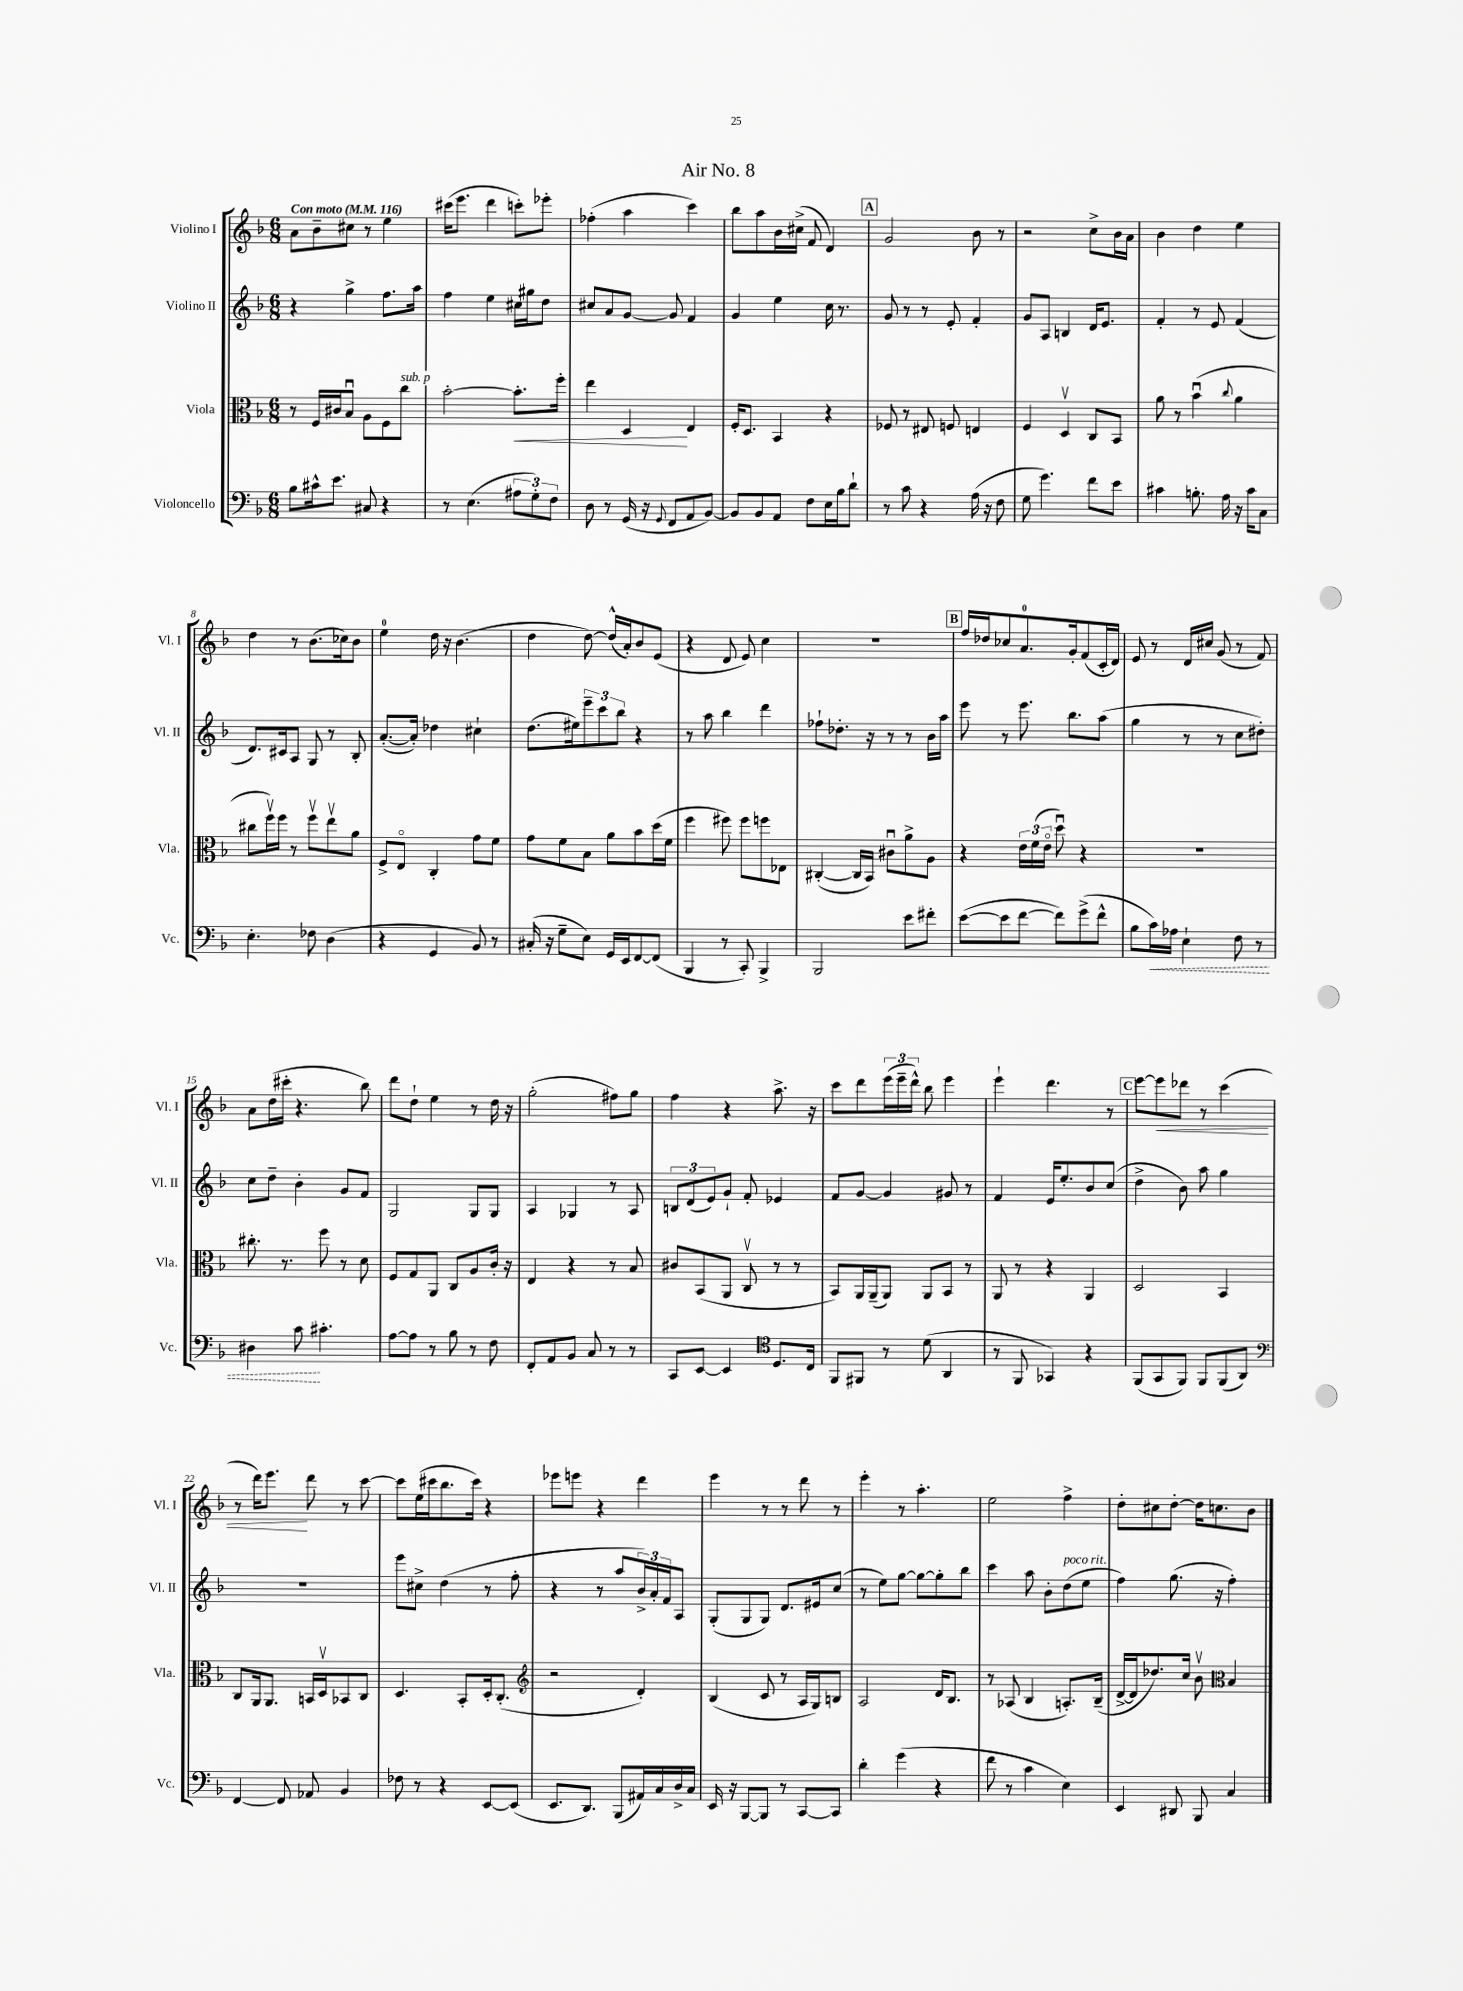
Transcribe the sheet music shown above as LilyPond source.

\header { title = "Air No. 8" }
<<
\new StaffGroup <<
\new Staff = "s0" \with { instrumentName = "Violino I" shortInstrumentName = "Vl. I" } {
    \clef treble \key f \major \numericTimeSignature \time 6/8 \tempo "Con moto" 4 = 116
    a'8 bes'8-- cis''8 r8 e''4 |
    cis'''16( e'''8. d'''4 c'''8-.) ees'''8-. |
    fes''4-.( a''4 c'''4) |
    bes''8 a''8 bes'16 cis''16->( f'8 d'4) |
    \mark \markup { \box "A" } g'2 bes'8 r8 |
    r2 c''8-> bes'16 a'16 |
    bes'4 d''4 e''4 |
    d''4 r8 bes'8.( ces''16) bes'8 |
    e''4-0 d''16 r16 bes'4.( |
    d''4 d''8~) d''16-^( a'16-.) bes'8 e'8( |
    r4 d'8 e'8) c''4 |
    R2. |
    \mark \markup { \box "B" } f''16 des''16 ces''8 a'8.-0 g'16-. f'8( c'16-. d'16) |
    e'8 r8 d'16 cis''16 g'8( r8 f'8) |
    a'8 d''16( cis'''16-. r4. bes''8) |
    d'''8 d''8-! e''4 r8 d''16 r16 |
    g''2-.( fis''8) g''8 |
    f''4 r4 a''8.-> r16 |
    c'''8 d'''8 \tuplet 3/2 { e'''16( e'''16-- d'''16-^) } bes''8 e'''4 |
    e'''4-! d'''4. r8 |
    \mark \markup { \box "C" } e'''8~ e'''8\< des'''8 r8 c'''4( |
    r8 d'''16) e'''8.\! d'''8 r8 c'''8~ |
    c'''8 e''16( cis'''16 bes''8. cis'''16) r4 |
    ees'''8 e'''8 r4 d'''4 |
    e'''4 r8 r8 d'''8 r8 |
    e'''4-. r8 a''4.-. |
    e''2 f''4-> |
    d''8-. cis''8 d''8~-. d''16 c''8. bes'8 \bar "|." |
}
\new Staff = "s1" \with { instrumentName = "Violino II" shortInstrumentName = "Vl. II" } {
    \clef treble \key f \major \numericTimeSignature \time 6/8
    r4 g''4-> f''8. a''16 |
    f''4 e''4 cis''16 gis''16 d''8 |
    cis''8 a'8 g'8~ g'8 f'4 |
    g'4 e''4 c''16 r8. |
    \mark \markup { \box "A" } g'8 r8 r8 e'8-. f'4-. |
    g'8 a8 b4 d'16 e'8. |
    f'4-. r8 e'8 f'4( |
    d'8.) cis'16 a8 g8 r8 bes8-. |
    a'8.~-.( a'16-.) des''4 cis''4-! |
    d''8.( eis''16) \tuplet 3/2 { e'''8-- c'''8 bes''8 } r4 |
    r8 a''8 bes''4 d'''4 |
    fes''8-! des''8.-. r16 r8 r8 bes'16 a''16 |
    \mark \markup { \box "B" } e'''8 r8 e'''8. bes''8. a''8( |
    g''4 r8 r8 c''8 dis''8-.) |
    c''8 d''8-- bes'4-. g'8 f'8 |
    g2 g8 g8 |
    a4 ges4 r8 a8 |
    \tuplet 3/2 { b8 d'8( e'8) } g'8-! f'8-. ees'4 |
    f'8 g'8~ g'4 gis'8 r8 |
    f'4 e'16 e''8.-. bes'8 c''8( |
    \mark \markup { \box "C" } d''4-> bes'8) a''8 g''4 |
    R2. |
    e'''8 cis''8-> d''4( r8 f''8-. |
    r4 r8 a''8 \tuplet 3/2 { bes'16->) a'16-. f'16 } a8 |
    g8-.( g8 g8) d'8. eis'16 c''8( |
    r8 e''8) g''8~ g''8~ g''8-. bes''8 |
    c'''4 a''8 bes'8-. d''8^\markup { \italic "poco rit." }( e''8 |
    f''4) g''8.( r16 f''4-.) \bar "|." |
}
\new Staff = "s2" \with { instrumentName = "Viola" shortInstrumentName = "Vla." } {
    \clef alto \key f \major \numericTimeSignature \time 6/8
    r8 f16 cis'16 bes8\downbow a8 f8 c''8^\markup { \italic "sub. p" } |
    bes'2~-. bes'8.-.\< f''16-. |
    e''4 d4\! e4 |
    f16-. d8. bes,4 r4 |
    \mark \markup { \box "A" } fes8 r8 eis8 f8 e4 |
    f4 d4\upbow c8 bes,8 |
    a'8 r8 bes'4\downbow( \appoggiatura { c''8 } a'4 |
    cis''8 f''16\upbow) f''16 r8 f''8\upbow e''8\upbow a'8 |
    f8-> e8\flageolet c4-. g'8 f'8 |
    g'8 f'8 bes8 a'8 bes'8 d''16( f'16 |
    f''4 fis''8) fis''8 f''8 ees8 |
    cis4~-.( cis16 bes,16) cis'8\downbow a'8-> a8 |
    \mark \markup { \box "B" } r4 \tuplet 3/2 { e'16 f'16( e'16\flageolet } d''8\downbow) r4 |
    R2. |
    cis''8.-. r8. f''8 r8 d'8 |
    f8 g8 a,8 c8 a8 c'16-. r16 |
    e4 r4 r8 bes8 |
    cis'8 bes,8( a,8 c8\upbow r8 r8 |
    bes,8) a,16 a,16--( a,8) a,8 bes,8 r8 |
    a,8 r8 r4 a,4 |
    \mark \markup { \box "C" } d2 bes,4 |
    c8 a,16 a,8. b,16 d16\upbow bes,8 c8 |
    d4. bes,8-. d16-. c8.-.( |
    \clef treble r2 d'4-.) |
    bes4( c'8 r8 a16 g16) b8 |
    a2 d'16 bes8. |
    r8 aes8( bes4 a8.-.) bes16--( |
    d'16~-> d'16 des''8.) c''16 bes'8\upbow \clef alto bes4 \bar "|." |
}
\new Staff = "s3" \with { instrumentName = "Violoncello" shortInstrumentName = "Vc." } {
    \clef bass \key f \major \numericTimeSignature \time 6/8
    bes8 cis'16-^ e'8. cis8 r4 |
    r8 e4.( \tuplet 3/2 { ais8 g8-.) f8 } |
    d8 r8 g,16( r16 \appoggiatura { g,8 } f,8 a,8 bes,8~) |
    bes,8 bes,8 a,8 f8 e16 bes16 d'8-! |
    \mark \markup { \box "A" } r8 c'8 r4 a16( r16 f8 |
    g8 g'4.) f'8 e'8 |
    cis'4 b8.-. a16 r16 cis'16 c8 |
    e4.-. fes8 d4( |
    r4 g,4 bes,8) r8 |
    cis16-.( r16 g8-- e8) g,16 e,16 f,8~ f,8( |
    bes,,4 r8 c,8-.) bes,,4-> |
    bes,,2 e'8 fis'8-. |
    \mark \markup { \box "B" } e'8~( e'8 f'8~ f'8) g'8->( f'8-^ |
    bes8 \once \override Hairpin.style = #'dashed-line c'16\<) aes16 e4-! f8 r8 |
    dis4 c'8\! cis'4.-. |
    a8~ a8 r8 bes8 r8 f8 |
    f,8-. a,8 bes,8 c8 r8 r8 |
    c,8 e,8~ e,4 \clef tenor d8. c16 |
    f,8 fis,8 r8 d'8( a,4 |
    r8 f,8 ges,4) r4 |
    \mark \markup { \box "C" } f,8( g,8 f,8) f,8 f,8( a,8) |
    \clef bass f,4~ f,8 aes,8 bes,4 |
    fes8 r8 r4 e,8~ e,8( |
    e,8. d,8.) bes,,8( ais,16) c16 d16-> c16 |
    e,16 r16 bes,,8~ bes,,8 r8 c,8~ c,8 |
    d'4-. g'4( r4 |
    f'8 r8 c'4 e4) |
    e,4 dis,8 bes,,8 c4 \bar "|." |
}
>>
>>
